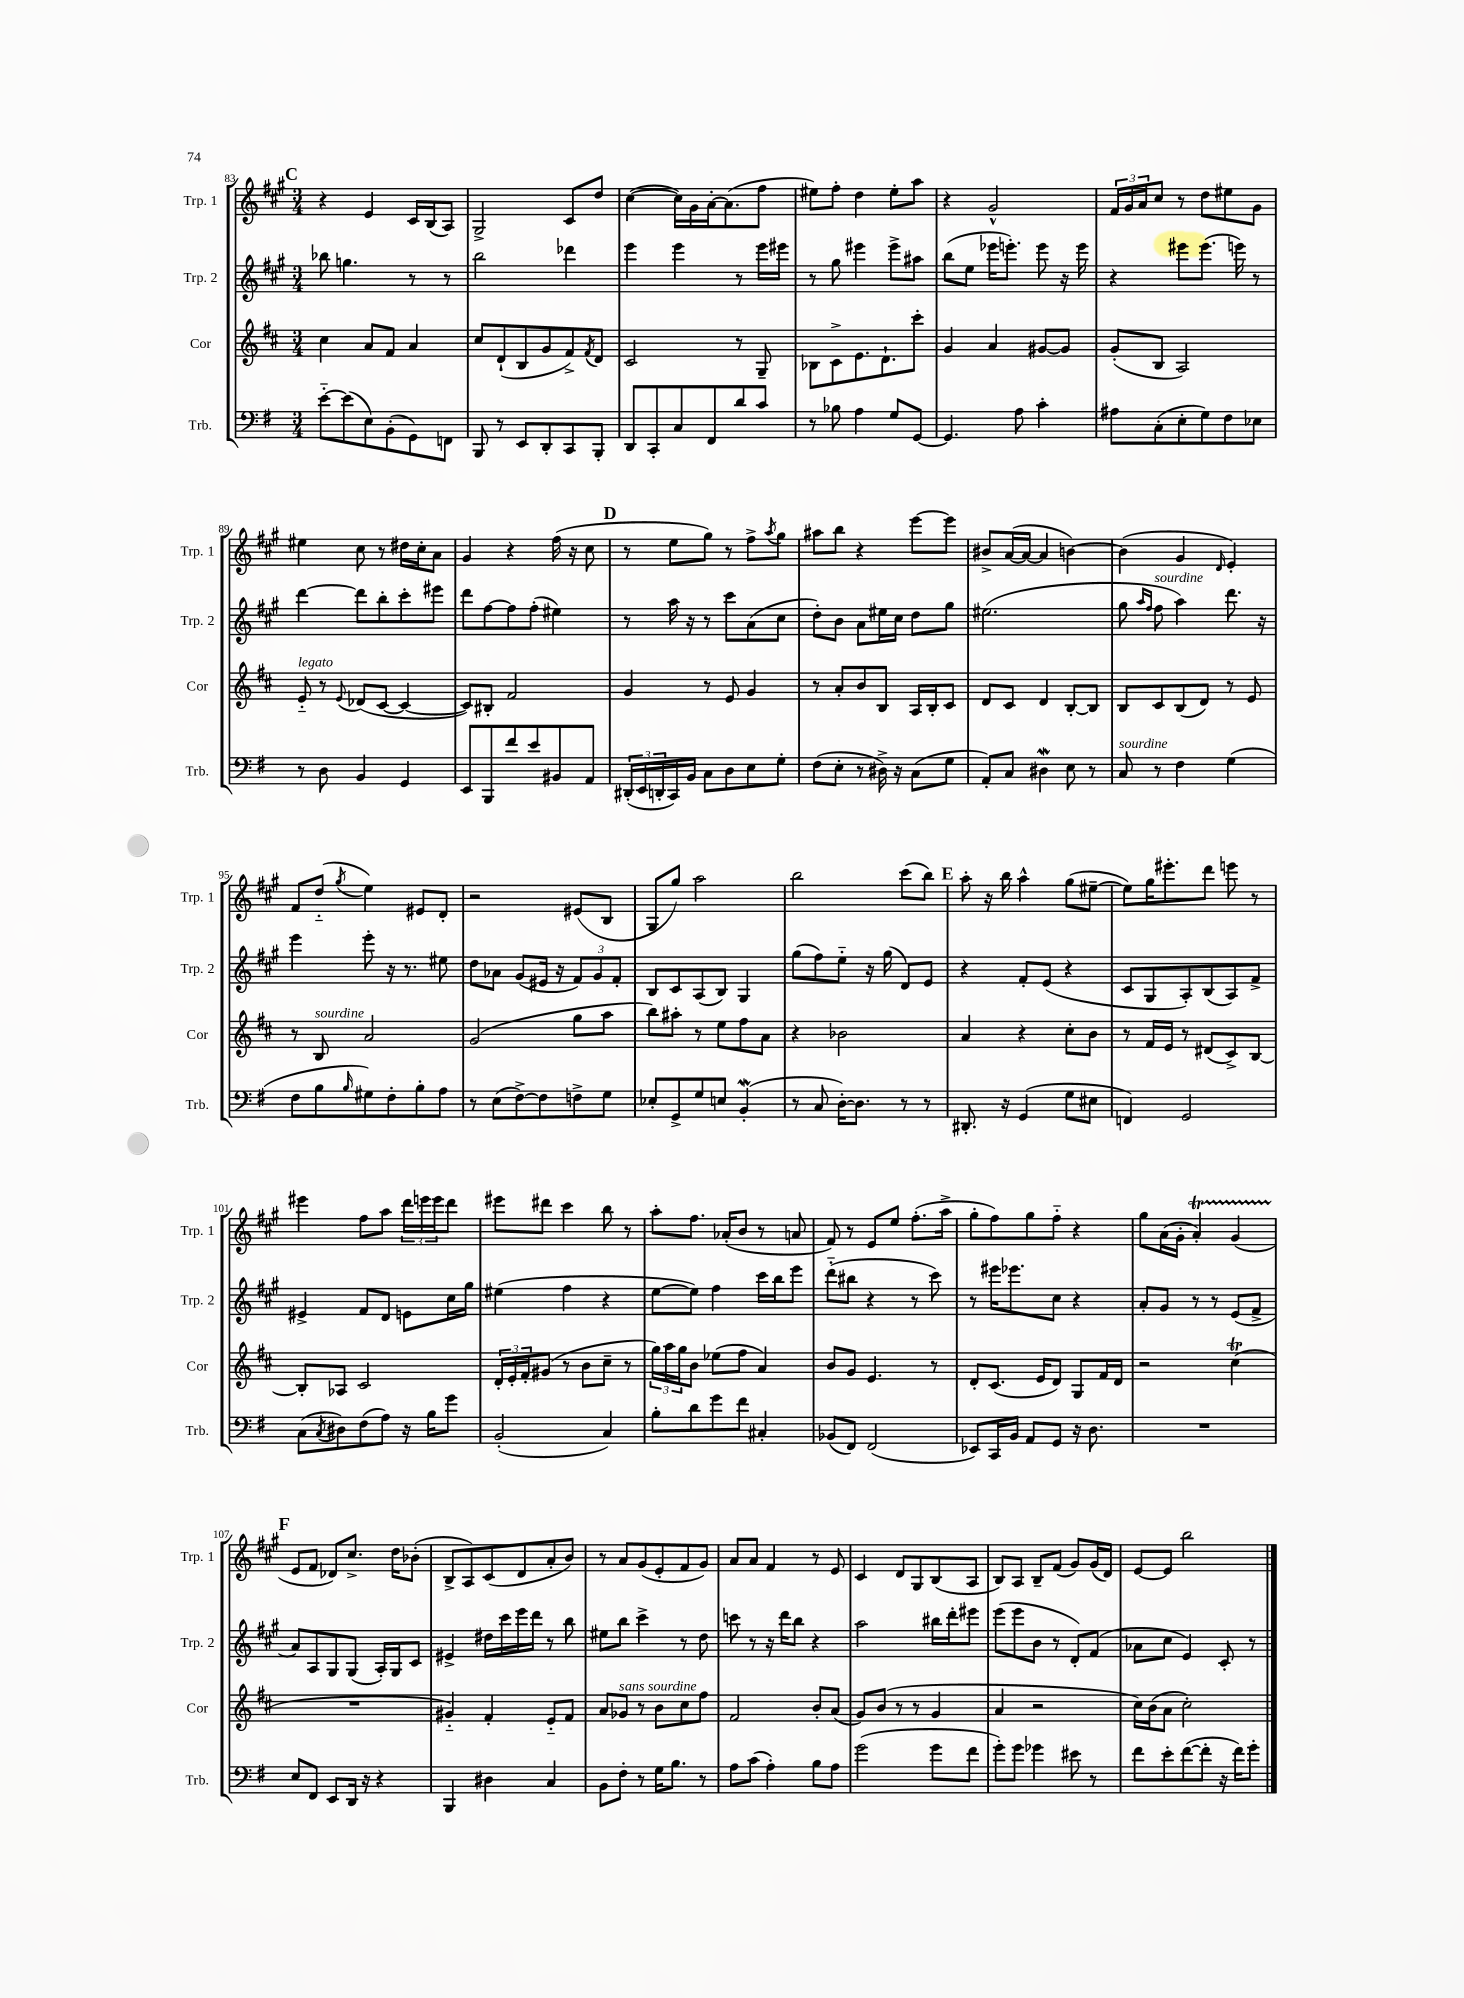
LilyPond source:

<<
\new StaffGroup <<
\new Staff = "s0" \with { instrumentName = "Trp. 1" shortInstrumentName = "Trp. 1" } {
    \clef treble \key a \major \numericTimeSignature \time 3/4
    \mark \markup { \bold "C" } r4 e'4 cis'16 b16( a8) |
    gis2-> cis'8 d''8 |
    cis''4~( cis''16) gis'16 a'16~-. a'8.( fis''8 |
    eis''8) fis''8-. d''4 eis''8-. a''8 |
    r4 gis'2-^ |
    \tuplet 3/2 { fis'16 gis'16 a'16 } cis''8 r8 d''8 eis''8 gis'8 |
    eis''4 cis''8 r8 dis''16 cis''16-. a'8 |
    gis'4 r4 fis''16( r16 cis''8 |
    \mark \markup { \bold "D" } r8 e''8 gis''8) r8 fis''8-> \acciaccatura { a''8 } gis''8 |
    ais''8 b''8 r4 e'''8~ e'''8 |
    bis'8-> a'16~( a'16~ a'4 b'4~) |
    b'4( gis'4 \grace { d'16 } e'4-.) |
    fis'8 d''8-_( \acciaccatura { gis''8 } e''4) eis'8 d'8-. |
    r2 eis'8( b8 |
    gis8 gis''8) a''2 |
    b''2 cis'''8( b''8) |
    \mark \markup { \bold "E" } a''8-. r16 b''16 a''4-^ gis''8( eis''8~-- |
    eis''8) gis''16 eis'''8.-. d'''8 e'''8 r8 |
    eis'''4 fis''8 a''8 \tuplet 3/2 { d'''16 e'''16 e'''16 } d'''8 |
    eis'''8 dis'''8 cis'''4 b''8 r8 |
    a''8-. fis''8. aes'16-.( b'8 r8 a'8 |
    fis'8) r8 e'8 e''8 fis''8.-.( a''16-> |
    gis''8-. fis''8) gis''8 fis''8-_ r4 |
    gis''8 a'16( gis'16-. a'4-.\startTrillSpan) gis'4( |
    \mark \markup { \bold "F" } e'8\stopTrillSpan fis'8 des'8) cis''8.-> d''16 bes'8-.( |
    b8-> a8) cis'8( d'8 a'8-. b'8) |
    r8 a'8 gis'8( e'8-. fis'8 gis'8) |
    a'8 a'8 fis'4 r8 e'8 |
    cis'4 d'8 gis8 b8( a8 |
    b8) a8 b8-- fis'8( gis'8) gis'16( d'16) |
    e'8~ e'8 b''2 \bar "|." |
}
\new Staff = "s1" \with { instrumentName = "Trp. 2" shortInstrumentName = "Trp. 2" } {
    \clef treble \key a \major \numericTimeSignature \time 3/4
    \mark \markup { \bold "C" } bes''8 g''4. r8 r8 |
    b''2 des'''4 |
    e'''4 e'''4 r8 e'''16 eis'''16 |
    r8 gis''8 eis'''4 eis'''8-> ais''8 |
    b''8( e''8 ees'''16 e'''8.-.) e'''8 r16 e'''16 |
    r4 eis'''8 eis'''8.( e'''16) r8 |
    d'''4~ d'''8 b''8-. cis'''8-. eis'''8 |
    d'''8 fis''8~ fis''8 fis''8-.( eis''4) |
    \mark \markup { \bold "D" } r8 a''16 r16 r8 cis'''8 a'8( cis''8 |
    d''8-.) b'8 a'8 eis''16 cis''16 d''8 gis''8 |
    eis''2.( |
    gis''8 \grace { a''16 fis''16 } fis''8^\markup { \italic "sourdine" } a''4) d'''8. r16 |
    e'''4 e'''8-. r16 r8. eis''8 |
    d''8 aes'8 gis'8( eis'16 r16 \tuplet 3/2 { fis'8) gis'8 fis'8-. } |
    b8 cis'8 a8( b8) gis4 |
    gis''8( fis''8) e''8-_ r16 gis''16( d'8) e'8 |
    \mark \markup { \bold "E" } r4 fis'8-. e'8( r4 |
    cis'8 gis8 a8-.) b8( a8) fis'8-> |
    eis'4-> fis'8 d'8 e'8 cis''16 gis''16 |
    eis''4( fis''4 r4 |
    e''8~ e''8) fis''4 cis'''16 b''16 e'''8 |
    d'''8-_( bis''8 r4 r8 cis'''8) |
    r8 eis'''16 ees'''8. cis''8 r4 |
    a'8-. gis'8 r8 r8 e'8( fis'8-> |
    \mark \markup { \bold "F" } a'8) a8 gis8 gis8( a16-.) gis16 cis'8 |
    eis'4-> dis''16 cis'''16 e'''16 d'''16 r8 b''8 |
    eis''8 b''8 cis'''4-> r8 d''8 |
    c'''8 r8 r16 d'''16 b''8 r4 |
    a''2 bis''16 d'''16-. eis'''8 |
    e'''8( e'''8 b'8 r8 d'8-.) fis'8( |
    aes'8 cis''8 e'4) cis'8-. r8 \bar "|." |
}
\new Staff = "s2" \with { instrumentName = "Cor" shortInstrumentName = "Cor" } {
    \clef treble \key d \major \numericTimeSignature \time 3/4
    \mark \markup { \bold "C" } cis''4 a'8 fis'8 a'4 |
    cis''8 d'8-!( b8 g'8 fis'8->) \acciaccatura { fis'8 } d'8 |
    cis'2 r8 g8-- |
    bes8 cis'8-> e'8. d'8.-! cis'''8-. |
    g'4 a'4 gis'8~ gis'8 |
    g'8-.( b8 a2) |
    e'8-_^\markup { \italic "legato" } r8 \appoggiatura { e'8 } des'8( cis'8~ cis'4~ |
    cis'8) bis8-. fis'2 |
    \mark \markup { \bold "D" } g'4 r8 e'8 g'4 |
    r8 a'8-. b'8 b8 a16 b16-. cis'8 |
    d'8 cis'8 d'4 b8~-. b8 |
    b8 cis'8 b8( d'8) r8 e'8 |
    r8 b8^\markup { \italic "sourdine" } a'2 |
    g'2( g''8 a''8 |
    b''8) ais''8-. r8 e''8 fis''8 a'8 |
    r4 bes'2 |
    \mark \markup { \bold "E" } a'4 r4 cis''8-. b'8 |
    r8 fis'16 e'16 r8 dis'8( cis'8->) b8~ |
    b8-. aes8 cis'2 |
    \tuplet 3/2 { d'16-. e'16-. fis'16-. } gis'8( r8 b'8 cis''8-- r8 |
    \tuplet 3/2 { g''16) a''16 g''16 } b'8 ees''8( fis''8 a'4) |
    b'8 g'8 e'4. r8 |
    d'8-. cis'8.( e'16 d'8) g8 fis'16 d'16 |
    r2 cis''4\trill( |
    \mark \markup { \bold "F" } R2. |
    gis'4-_) fis'4-. e'8-_ fis'8 |
    a'8 ges'8^\markup { \italic "sans sourdine" } r8 b'8 cis''8 fis''8 |
    fis'2 b'8-. a'8( |
    g'8) b'8( r8 r8 g'4 |
    a'4 r2 |
    cis''16) b'16( a'8 cis''2-.) \bar "|." |
}
\new Staff = "s3" \with { instrumentName = "Trb." shortInstrumentName = "Trb." } {
    \clef bass \key g \major \numericTimeSignature \time 3/4
    \mark \markup { \bold "C" } e'8~-_ e'8( e8) b,8-.( g,8) f,8 |
    b,,8 r8 e,8 d,8-. c,8 b,,8-. |
    d,8 c,8-. c8 fis,8 d'8 c'8 |
    r8 bes8 a4 g8 g,8~ |
    g,4. a8 c'4-. |
    ais8 c8-.( e8-. g8) fis8 ees8 |
    r8 d8 b,4 g,4 |
    e,8 b,,8 fis'8 e'8 bis,8 a,8 |
    \mark \markup { \bold "D" } \tuplet 3/2 { dis,16-.( e,16 d,16-. } c,16) b,16 c8 d8 e8 g8-. |
    fis8( e8-. r8 dis16->) r16 c8( g8 |
    a,8-.) c8 dis4\mordent e8 r8 |
    c8^\markup { \italic "sourdine" } r8 fis4 g4( |
    fis8 b8 \grace { b16 } gis8) fis8-. b8-. a8 |
    r8 e8( fis8~->) fis8 f8-> g8 |
    ees8-. g,8-> g8 e8 b,4-.\mordent( |
    r8 c8 d16~-.) d8. r8 r8 |
    \mark \markup { \bold "E" } dis,8.-. r16 g,4( g8 eis8 |
    f,4) g,2 |
    c8( \acciaccatura { c8 } dis8) fis8( a8) r16 b16 g'8 |
    b,2-.( c4) |
    b8-. d'8 g'8 fis'8 cis4-. |
    bes,8( fis,8) fis,2( |
    ees,8) c,16 b,16 a,8 g,8 r16 d8. |
    R2. |
    \mark \markup { \bold "F" } e8 fis,8 e,8 d,16 r16 r4 |
    b,,4 dis4 c4 |
    b,8 fis8-. r8 g16 b8. r8 |
    a8 c'8( a4-.) b8 a8 |
    g'2( g'8 fis'8 |
    g'8-.) g'8 ges'4 eis'8 r8 |
    fis'8 e'8-. fis'8~( fis'8-. r16 fis'16) g'8-. \bar "|." |
}
>>
>>
\layout { \context { \Score currentBarNumber = #83 } }
